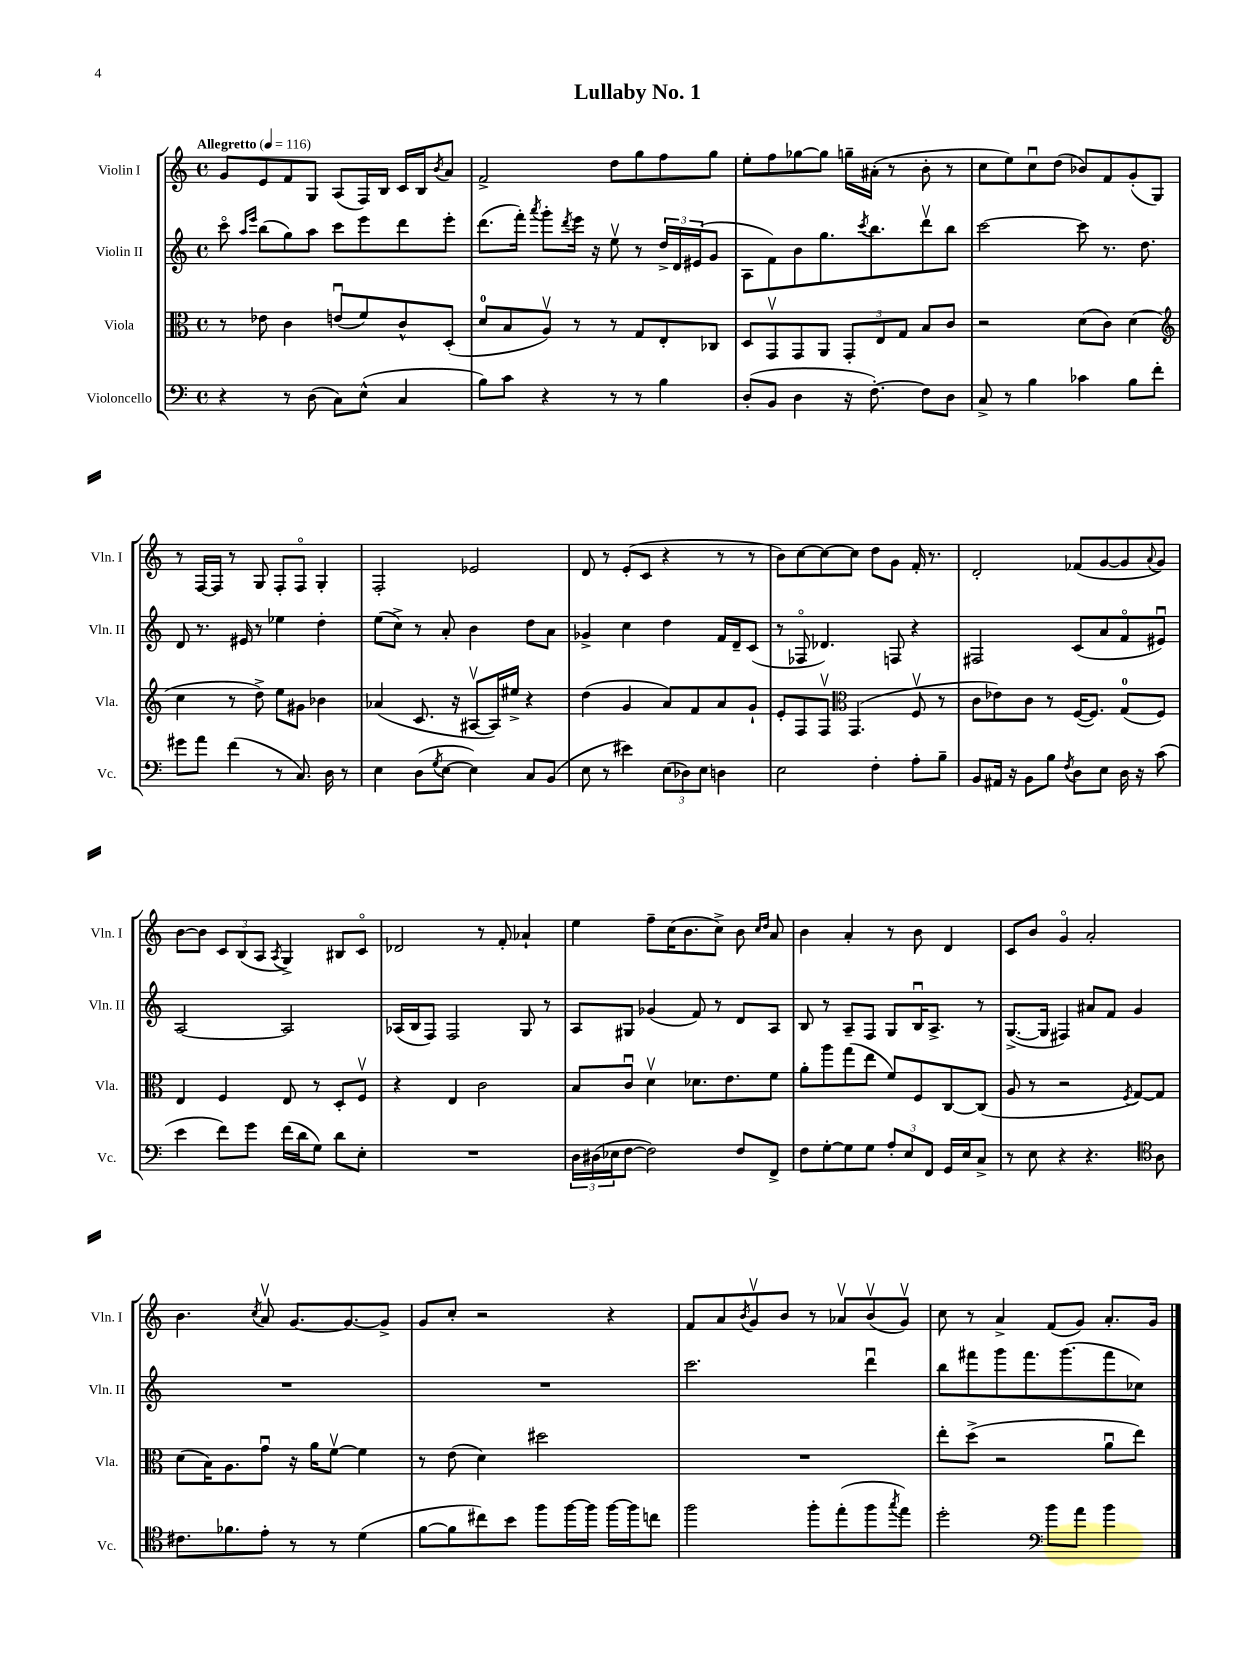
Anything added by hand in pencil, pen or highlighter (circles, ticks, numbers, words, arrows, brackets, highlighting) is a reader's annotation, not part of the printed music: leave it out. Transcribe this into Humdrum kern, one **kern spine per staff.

**kern	**kern	**kern	**kern
*part4	*part3	*part2	*part1
*staff4	*staff3	*staff2	*staff1
*I"Violoncello	*I"Viola	*I"Violin II	*I"Violin I
*I'Vc.	*I'Vla.	*I'Vln. II	*I'Vln. I
*clefF4	*clefC3	*clefG2	*clefG2
*k[]	*k[]	*k[]	*k[]
*M4/4	*M4/4	*M4/4	*M4/4
*met(c)	*met(c)	*met(c)	*met(c)
*MM116	*MM116	*MM116	*MM116
=1	=1	=1	=1
!	!	!	!LO:TX:a:B:t=Allegretto
4r	8r	8ccc\	8g/L
.	.	16qqaa/LL	.
.	.	16qqeee/JJ	.
.	8e-X\	(8bb\L	8e/
8r	4c\	8gg\)	8f/
(8D\	.	8aa\J	8G/J
8C\L)	(8enu/L	8ccc\L	(8A/L
(8E^^\J	8f/)	8eee\	16F/L)
.	.	.	16B/JJ
4C/	8c^^/	8ddd\	16c/LL
.	.	.	16B/J
.	.	.	8qb/
.	(8D'/J	8eee'\J	8a/J
=2	=2	=2	=2
8B\L)	8d/L	(8.ddd\L	2f^/
8c\J	8B/	.	.
.	.	16fff'\Jk)	.
.	.	8qaaa/	.
4r	8Av/J)	8ggg'\L	.
.	.	8qddd/	.
.	8r	16eee\Jk	.
.	.	16r	.
8r	8r	8eev\	8dd\L
8r	8G/L	8r	8gg\
4B\	8E'/	24dd^/LL	8ff\
.	.	24d/	.
.	.	(24e#X/J	.
.	8C-X/J	8g/J	8gg\J
=3	=3	=3	=3
(8D'/L	8D/L	8A\L	8ee'\L
8BB/J	8GGv/	8f\)	8ff\
4D\	8GG/	8b\	[8gg-X\
.	8AA/J	8.gg\	8gg-\J]
16r	12GG'/L	.	16ggn~\LL
.	.	8qccc/	.
[8.F'\)	.	8.bb\	(16a#X'\JJ
.	12E/	.	.
.	.	.	8r
.	12G/J	.	.
8F\L]	8B/L	8dddv\	8b'\
8D\J	8c/J	8bb\J	8r
=4	=4	=4	=4
8C^/	2r	[2ccc\	8cc\L
8r	.	.	8ee\)
4B\	.	.	8ccu\
.	.	.	(8dd\J
4c-X\	(8d\L	8ccc\]	8b-X/L)
.	8c\J)	8.r	8f/
8B\L	(4d\	.	(8g'/
.	.	8.dd\	.
8f'\J	.	.	8G/J)
!!LO:LB:g=z
=5	=5	=5	=5
*	*clefG2	*	*
8g#X\L	4cc\	8d/	8r
8a\J	.	8.r	[16F/LL
.	.	.	16F/JJ]
(4f\	8r	.	8r
.	.	16e#X/	.
.	8dd^\)	8r	8G/
8r	8ee\L	4ee-X\	8F'/L
8.C/)	8g#X\J	.	8F/J
.	4b-X\	4dd'\	4G'/
16D\	.	.	.
8r	.	.	.
=6	=6	=6	=6
4E\	(4a-X/	(8ee\L	2F'/
.	.	8cc^\J)	.
(8D\L	8.c/	8r	.
8qG/	.	.	.
[8E\J	.	8a'/	.
.	16r	.	.
4E\])	[8A#Xv/L	4b\	2e-X/
.	16A#/L])	.	.
.	16ee#X^/JJ	.	.
8C/L	4r	8dd\L	.
(8BB/J	.	8a\J	.
=7	=7	=7	=7
8E\	(4dd\	4g-X^/	8d/
8r	.	.	8r
4e#X\)	4g/	4cc\	(8e'/L
.	.	.	8c/J
(12E\L	8a/L)	4dd\	4r
12D-X\)	.	.	.
.	8f/	.	.
12E\J	.	.	.
4Dn\	8a/	16f/LL	8r
.	.	16d~/J	.
.	8g`/J	(8c/J	8r
=8	=8	=8	=8
2E\	8e'/L	8r	8b\L)
.	8F/	8F-X/	[8cc\
.	8Fv/J	4.d-X/)	8cc\_
*	*clefC3	*	*
.	(4.GG/	.	8cc\J]
4F'\	.	.	8dd\L
.	.	8Fn/	8g\J
8A'\L	8Fv/	4r	16f'/
.	.	.	8.r
8B~\J	8r	.	.
=9	=9	=9	=9
8BB/L	8c\L	2F#X/	2d'/
16AA#X/Jk	8e-X\)	.	.
16r	.	.	.
8BB\L	8c\J	.	.
8B\J	8r	.	.
8qF/	.	.	.
8D\L	([16F/KL	(8c/L	(8f-X/L
.	8.F/J])	.	.
8E\J	.	8a/	[8g/
16D\	(8G/L	8f/	8g/]
16r	.	.	.
.	.	.	8qqa/
(8c\	8F/J)	8e#Xu/J)	8g/J)
!!LO:LB:g=z
=10	=10	=10	=10
4e\	4E/	[2A/	[8b\L
.	.	.	8b\J]
8f\L)	4F/	.	12c/L
.	.	.	(12B/
8g\J	.	.	.
.	.	.	12A/J
.	.	.	8qA/
(16f\LL	8E/	2A/]	4G^/)
16d\J	.	.	.
8G\J)	8r	.	.
8d\L	8D'/L	.	8B#X/L
8E'\J	8Fv/J	.	8c/J
=11	=11	=11	=11
1r	4r	(16A-X/LL	2d-X/
.	.	16B/J	.
.	.	8F/J)	.
.	4E/	2F/	.
.	2c\	.	8r
.	.	.	8f'/
.	.	8G/	4a-X`/
.	.	8r	.
=12	=12	=12	=12
24D\LL	8B/L	8A/L	4ee\
(24D#X\	.	.	.
24E-X\J	.	.	.
[8F\J	8cu/J	8G#X/J	.
2F\])	4dv\	(4g-X/	8ff~\L
.	.	.	(16cc\K
.	.	.	8.b\
.	8.d-X\L	8f/)	.
.	.	8r	8cc^\J)
.	8.e\	.	.
8F/L	.	8d/L	8b\
.	.	.	16qqcc/LL
.	.	.	16qqdd/JJ
8FF^/J	8f\J	8A/J	8a/
=13	=13	=13	=13
8F\L	8a'\L	8B/	4b\
[8G'\	8aa\	8r	.
8G\]	(8gg\	8A~/L	4a'/
8G\J	8ee\J	8F/J	.
12A'/L	8f/L)	8G/L	8r
12E/	.	.	.
.	8F/	16Bu/K	8b\
12FF/J	.	.	.
.	.	8.A^/J	.
16GG/LL	[8C/	.	4d/
16E/J	.	.	.
8C^/J	(8C/J]	8r	.
=14	=14	=14	=14
8r	8A/	([8.G^/L	8c/L
8E\	8r	.	8b/J
.	.	16G/Jk]	.
4r	2r	4F#X/)	4g/
4.r	.	8a#X/L	2a'/
.	.	8f/J	.
.	8qF/	.	.
.	[8G/L)	4g/	.
*clefC4	*	*	*
8A\	8G/J]	.	.
!!LO:LB:g=z
=15	=15	=15	=15
8.c#X\L	(8d\L	1r	4.b\
.	16B\K)	.	.
8.f-X\	8.A\	.	.
.	.	.	8qcc/
8e'\J	8gu\J	.	8av/
8r	16r	.	[8.g/L
.	16a\KL	.	.
8r	[8fv\J	.	.
.	.	.	8.g/_
(4d\	4f\]	.	.
.	.	.	8g^/J]
=16	=16	=16	=16
[8f\L	8r	1r	8g/L
8f\]	(8e\	.	8cc'/J
8cc#X\)	4d\)	.	2r
8b\J	.	.	.
8ff\L	2dd#X\	.	.
[16ff\L	.	.	.
16ff\JJ]	.	.	.
[16ff\LL	.	.	4r
16ff\J]	.	.	.
8ccn\J	.	.	.
=17	=17	=17	=17
2ff\	1r	2.ccc\	8f/L
.	.	.	8a/
.	.	.	8qb/
.	.	.	8gv/
.	.	.	8b/J
8ff'\L	.	.	8r
(8ee'\	.	.	8a-Xv/L
8ff\	.	4dddu\	(8bv/
8qgg/	.	.	.
8ee\J)	.	.	8gv/J)
=18	=18	=18	=18
2dd'\	8ee'\L	8bb\L	8cc\
.	(8dd^\J	8fff#X\	8r
.	2r	8ggg\	4a^/
.	.	8.fff#\	.
*clefF4	*	*	*
8b\L	.	.	(8f/L
.	.	(8.ggg\	.
8a\J	.	.	8g/J)
4b\	8au\L	8fff#\	8.a'/L
.	8ee\J)	8cc-X\J)	.
.	.	.	16g/Jk
==	==	==	==
*-	*-	*-	*-
